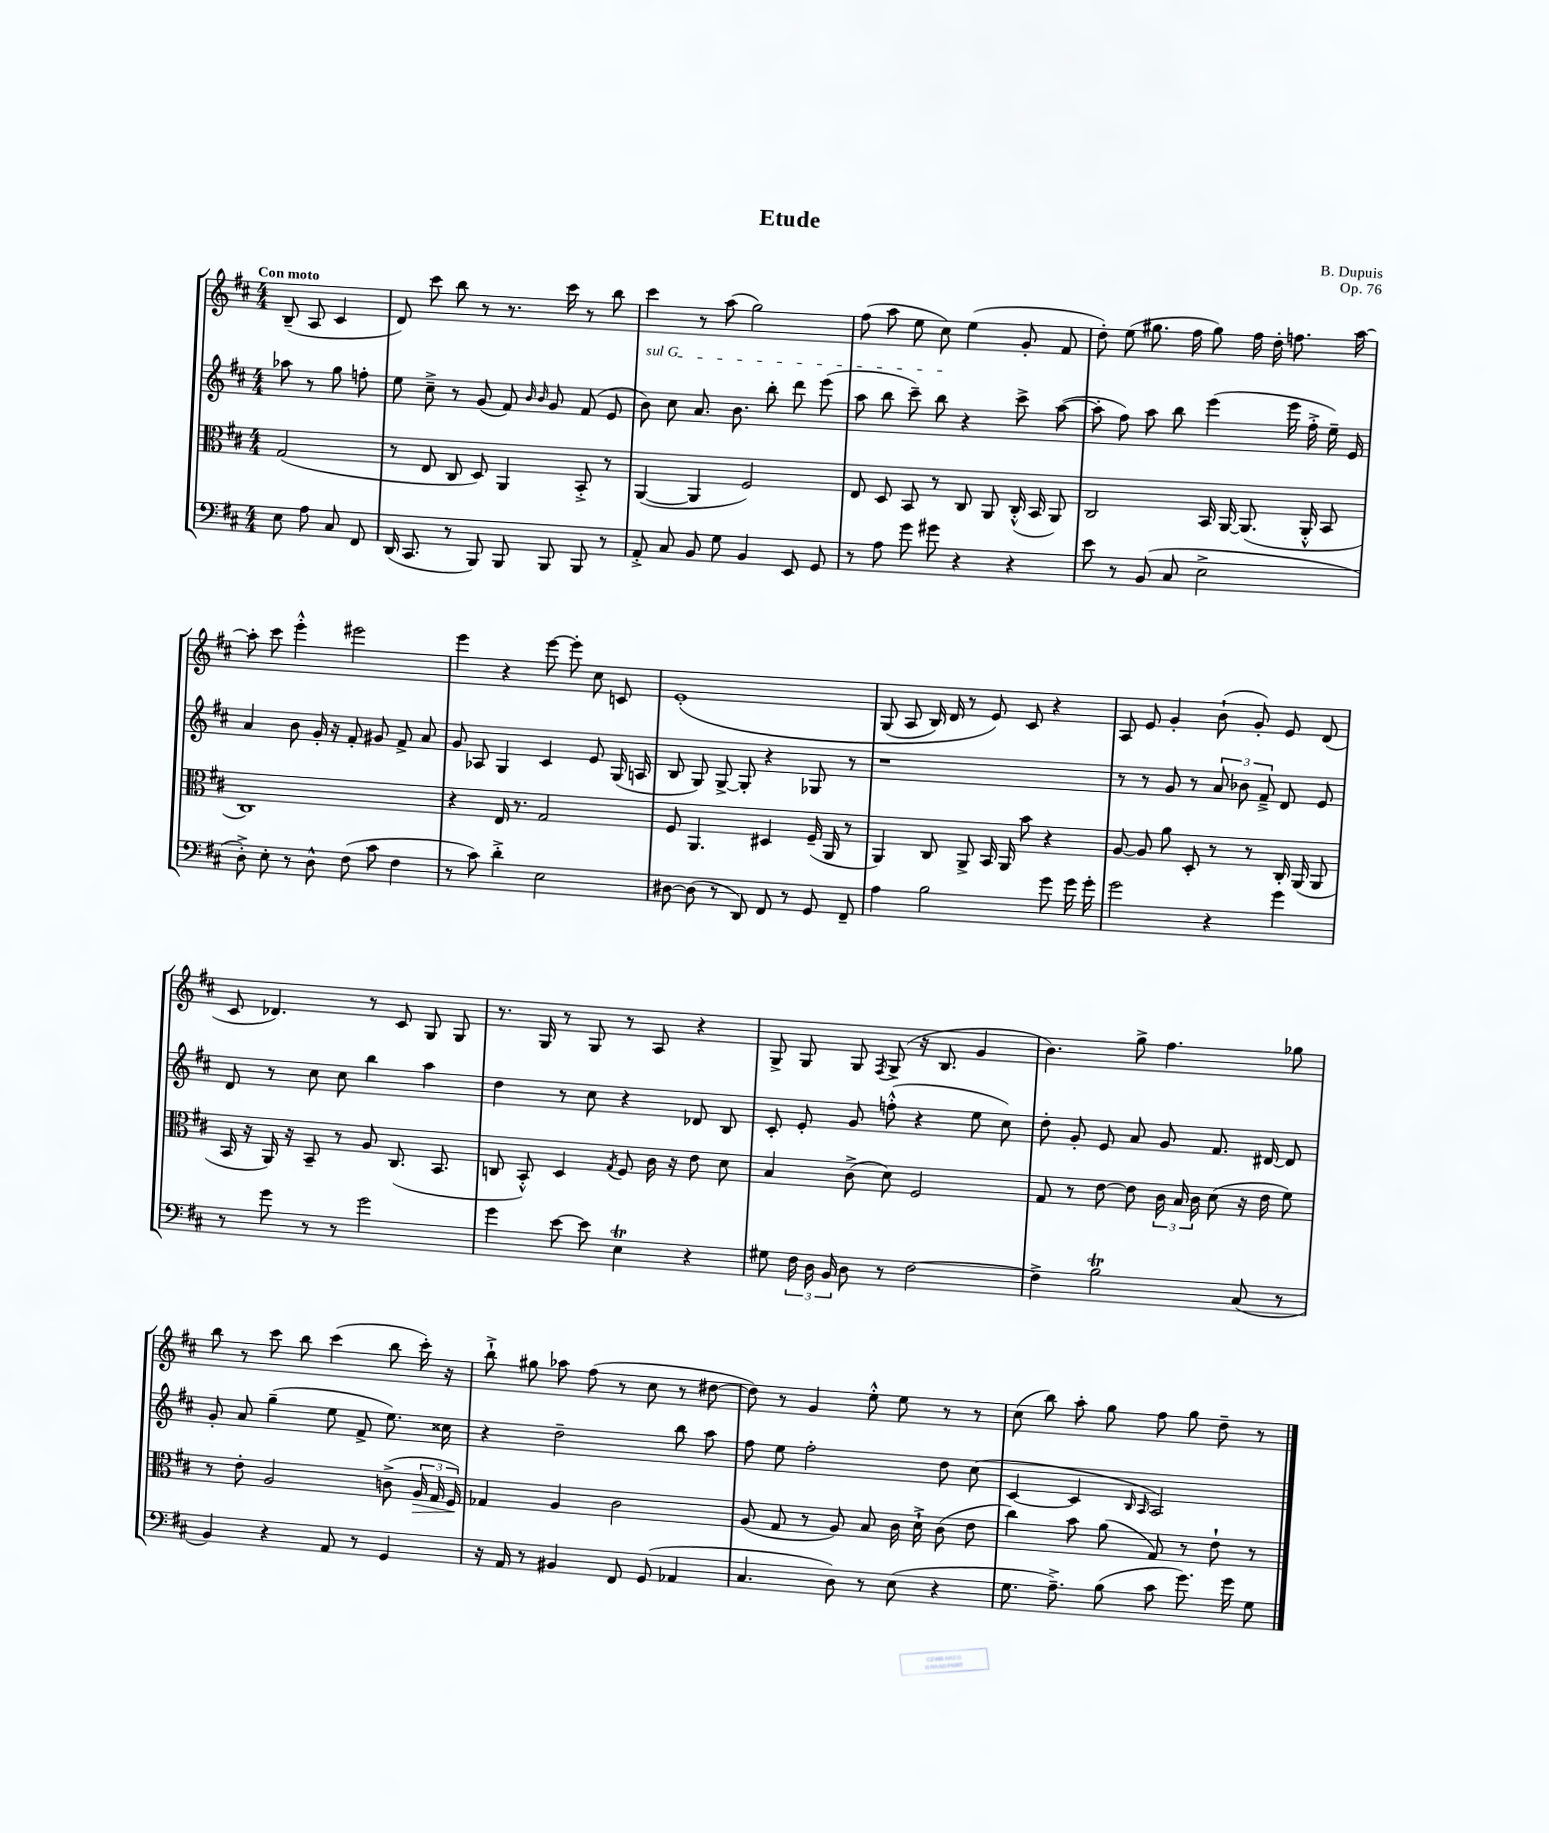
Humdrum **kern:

**kern	**kern	**dynam	**kern	**kern
*part4	*part3	*part3	*part2	*part1
*staff4	*staff3	*staff3	*staff2	*staff1
*clefF4	*clefC3	*	*clefG2	*clefG2
*k[f#c#]	*k[f#c#]	*	*k[f#c#]	*k[f#c#]
*M4/4	*M4/4	*	*M4/4	*M4/4
=	=	=	=	=
!	!	!	!	!LO:TX:a:B:t=Con moto
8E\	(2G/	.	8aa-X\	(8B~/
8A\	.	.	8r	8A/
8C#/	.	.	8gg\	4c#/
8FF#/	.	.	8ffn'\	.
=1	=1	=1	=1	=1
(16DD/	8r	.	8ee\	8d/)
8.CC#/	.	.	.	.
.	8E/	.	8cc#~^\	8ccc#\
8r	8C#/	.	8r	8bb\
8BBB/)	8D/)	.	(8g/	8r
8BBB/	4AA/	.	8f#/)	8.r
.	.	.	16qqb/	.
.	.	.	16qqb/	.
8BBB/	.	.	8g/	.
.	.	.	.	16ccc#\
8BBB/	8BB'^/	.	(8f#/	8r
8r	8r	.	8e/	8bb\
=2	=2	=2	=2	=2
!	!	!	!LO:TX:a:i:t=sul G	!
8AA'^/	([4AA/	.	8b\)	4ccc#\
8C#/	.	.	8cc#\	.
8BB/	4AA/]	.	8.a/	8r
8G\	.	.	.	(8aa\
.	.	.	8.b\	.
4BB/	2F#/)	.	.	2gg\)
.	.	.	8bb'\	.
8EE/	.	.	8ddd\	.
8GG/	.	.	(8eee\	.
=3	=3	=3	=3	=3
8r	8E/	.	8aa\	(8ff#\
8A\	8D/	.	8bb\	8aa\
8g\	8BB/	.	8ccc#~\)	8ee\
8g#X\	8r	.	8bb\	8cc#\)
4r	8C#/	.	4r	(4ee\
.	8AA/	.	.	.
4r	(16C#'^^/	.	8ccc#^\	8g'/
.	16BB/	.	.	.
.	8AA/)	.	([8aa\	8f#/
=4	=4	=4	=4	=4
8e\	2C#/	.	8aa'\]	8dd'\)
8r	.	.	8ff#\)	(8ee\
(8BB/	.	.	8aa\	8.gg#X\
8C#/	.	.	8bb\	.
.	.	.	.	16ff#\
2E^\	16BB/	.	(4eee\	8gg#\)
.	[16AA/	.	.	.
.	(8.AA/]	.	.	16ff#\
.	.	.	.	16dd'\
.	.	.	16eee\	8.ffn\
.	16AA'^^/	.	16ff#'^\	.
.	8BB/	.	16ee~\)	.
.	.	.	16e/	[16aa\
!!LO:LB:g=z
=5	=5	=5	=5	=5
8D'^\)	1C#)	.	4a/	8aa'\]
8E'\	.	.	.	8ccc#\
8r	.	.	8b\	4eee'^^\
8D^^\	.	.	16g'/	.
.	.	.	16r	.
(8F#\	.	.	8f#'/	2eee#X\
8c#\	.	.	8g#X/	.
4F#\	.	.	8f#^/	.
.	.	.	8a/	.
=6	=6	=6	=6	=6
8r	4r	.	8g/	4eee\
8c#\)	.	.	8A-X/	.
4d'^\	16E/	.	4G/	4r
.	8.r	.	.	.
2E\	2G/	.	4c#/	[8eee\
.	.	.	.	8eee'\]
.	.	.	8e/	8cc#\
.	.	.	(16G/	8cn/
.	.	.	16An/	.
=7	=7	=7	=7	=7
[8D#X\	8F#/	.	8B/	(1e'
(8D#\]	4.AA/	.	8G/)	.
8r	.	.	[8G^/	.
8DD/)	.	.	8G'/]	.
8FF#/	4D#X/	.	4r	.
8r	.	.	.	.
8GG/	(16F#~/	.	8G-X/	.
.	16AA/	.	.	.
8FF#~/	8r	.	8r	.
=8	=8	=8	=8	=8
4A\	4AA/)	.	1r	(8G/
.	.	.	.	8A/
2B\	8C#/	.	.	16B/)
.	.	.	.	16d/
.	8AA^/	.	.	8r
.	16BB/	.	.	8e/)
.	16AA/	.	.	.
.	8b\	.	.	8c#/
8g\	4r	.	.	4r
16g\	.	.	.	.
16g'\	.	.	.	.
=9	=9	=9	=9	=9
2g\	[8A/	.	8r	8A/
.	8A/]	.	8r	8e/
.	8a\	.	8g/	4g'/
.	8D'/	.	8r	.
4r	8r	.	12a/	(8b`\
.	.	.	12b-X\	.
.	8r	.	.	8g'/)
.	.	.	12f#~^/	.
4g\	16C#'/	.	8d/	8e/
.	(16AA/	.	.	.
.	8AA/	.	8e/	(8d/
!!LO:LB:g=z
=10	=10	=10	=10	=10
8r	16BB/	.	8d/	8c#/
.	16r	.	.	.
8g\	16AA/)	.	8r	4.d-X/)
.	16r	.	.	.
8r	8BB~/	.	8cc#\	.
8r	8r	.	8cc#\	.
2g\	8A/	.	4bb\	8r
.	(8.C#/	.	.	8c#/
.	.	.	4aa\	8G/
.	8.BB/	.	.	.
.	.	.	.	8G/
=11	=11	=11	=11	=11
4g\	8Cn/	.	4dd\	8.r
.	8BB'^^/)	.	.	.
.	.	.	.	16G/
[8e\	4D/	.	8r	8r
8e\]	.	.	8cc#\	8G/
.	8qG/	.	.	.
4ET\	8F#/	.	4r	8r
.	16c#\	.	.	8A/
.	16r	.	.	.
4r	8e\	.	8d-X/	4r
.	8d\	.	8B/	.
=12	=12	=12	=12	=12
8G#X\	4B/	.	8c#'/	8G^/
24F#\	.	.	8e'/	8G/
24D\	.	.	.	.
24BB/	.	.	.	.
8D\	(8c#^\	.	8g/	8G/
.	.	.	.	8qF#/
8r	8d\)	.	(8ffn'^^\	(8G^/
[2F#\	2F#/	.	4r	16r
.	.	.	.	8.B/
.	.	.	8ee\	4g/
.	.	.	8cc#\)	.
=13	=13	=13	=13	=13
4F#^\]	8G/	.	8dd'\	4.b\)
.	8r	.	8g'/	.
2BT\	[8e\	.	8e/	.
.	8e\]	.	8a/	8gg^\
.	24c#\	.	8g/	4.ff#\
.	24B/	.	.	.
.	24c#\	.	.	.
.	(8d\	.	8.f#/	.
(8C#/	16r	.	.	.
.	16e\	.	[16d#X/	.
8r	8f#\)	.	8d#/]	8gg-X\
!!LO:LB:g=z
=14	=14	=14	=14	=14
4BB/)	8r	.	8g'/	8bb\
.	8e'\	.	8a/	8r
4r	2A/	.	(4gg~\	8ccc#\
.	.	.	.	8bb\
8AA/	.	.	8ee\	(4ccc#\
8r	.	.	8f#^/	.
4GG/	(8cn^\	.	8.ee\)	8bb\
!	!	!LO:HP:b	!	!
.	24A/	>	.	16ccc#'\)
.	24G/	.	.	.
.	.	.	16cc##X\	16r
.	24F#/)	.	.	.
.	.	]	.	.
=15	=15	=15	=15	=15
16r	4G-X/	.	4r	8bb`^\
16AA/	.	.	.	.
8r	.	.	.	8gg#X\
4BB#X/	4A/	.	2dd~\	8aa-X\
.	.	.	.	(8ff#\
8FF#/	2c#\	.	.	8r
(8GG/	.	.	.	8cc#\
4AA-X/	.	.	8bb\	8r
.	.	.	8aa\	[8dd#X\
=16	=16	=16	=16	=16
4.C#/	(8A/	.	8ff#\	8dd#\])
.	8G/	.	8ee\	8r
.	8r	.	2ff#'\	4g/
8D\)	8A/)	.	.	.
8r	8B/	.	.	8ee'^^\
(8E\	16c#\	.	.	8ee\
.	16d`^\	.	.	.
4r	(8c#\	.	8dd\	8r
.	8e\	.	(8cc#\	8r
=17	=17	=17	=17	=17
8.G\	4cc#\)	.	[4c#/	(8cc#\
.	.	.	.	8bb\)
8.A~^\)	.	.	.	.
.	8b\	.	4c#/]	8aa'\
(8B\	(8a\	.	.	8gg\
.	.	.	16qqB/	.
.	.	.	16qqA/	.
8c#\	8G/)	.	2A/)	8ff#\
8.g\)	8r	.	.	8gg\
.	8e`\	.	.	8dd~\
16g\	.	.	.	.
8G\	8r	.	.	8r
==	==	==	==	==
*-	*-	*-	*-	*-
